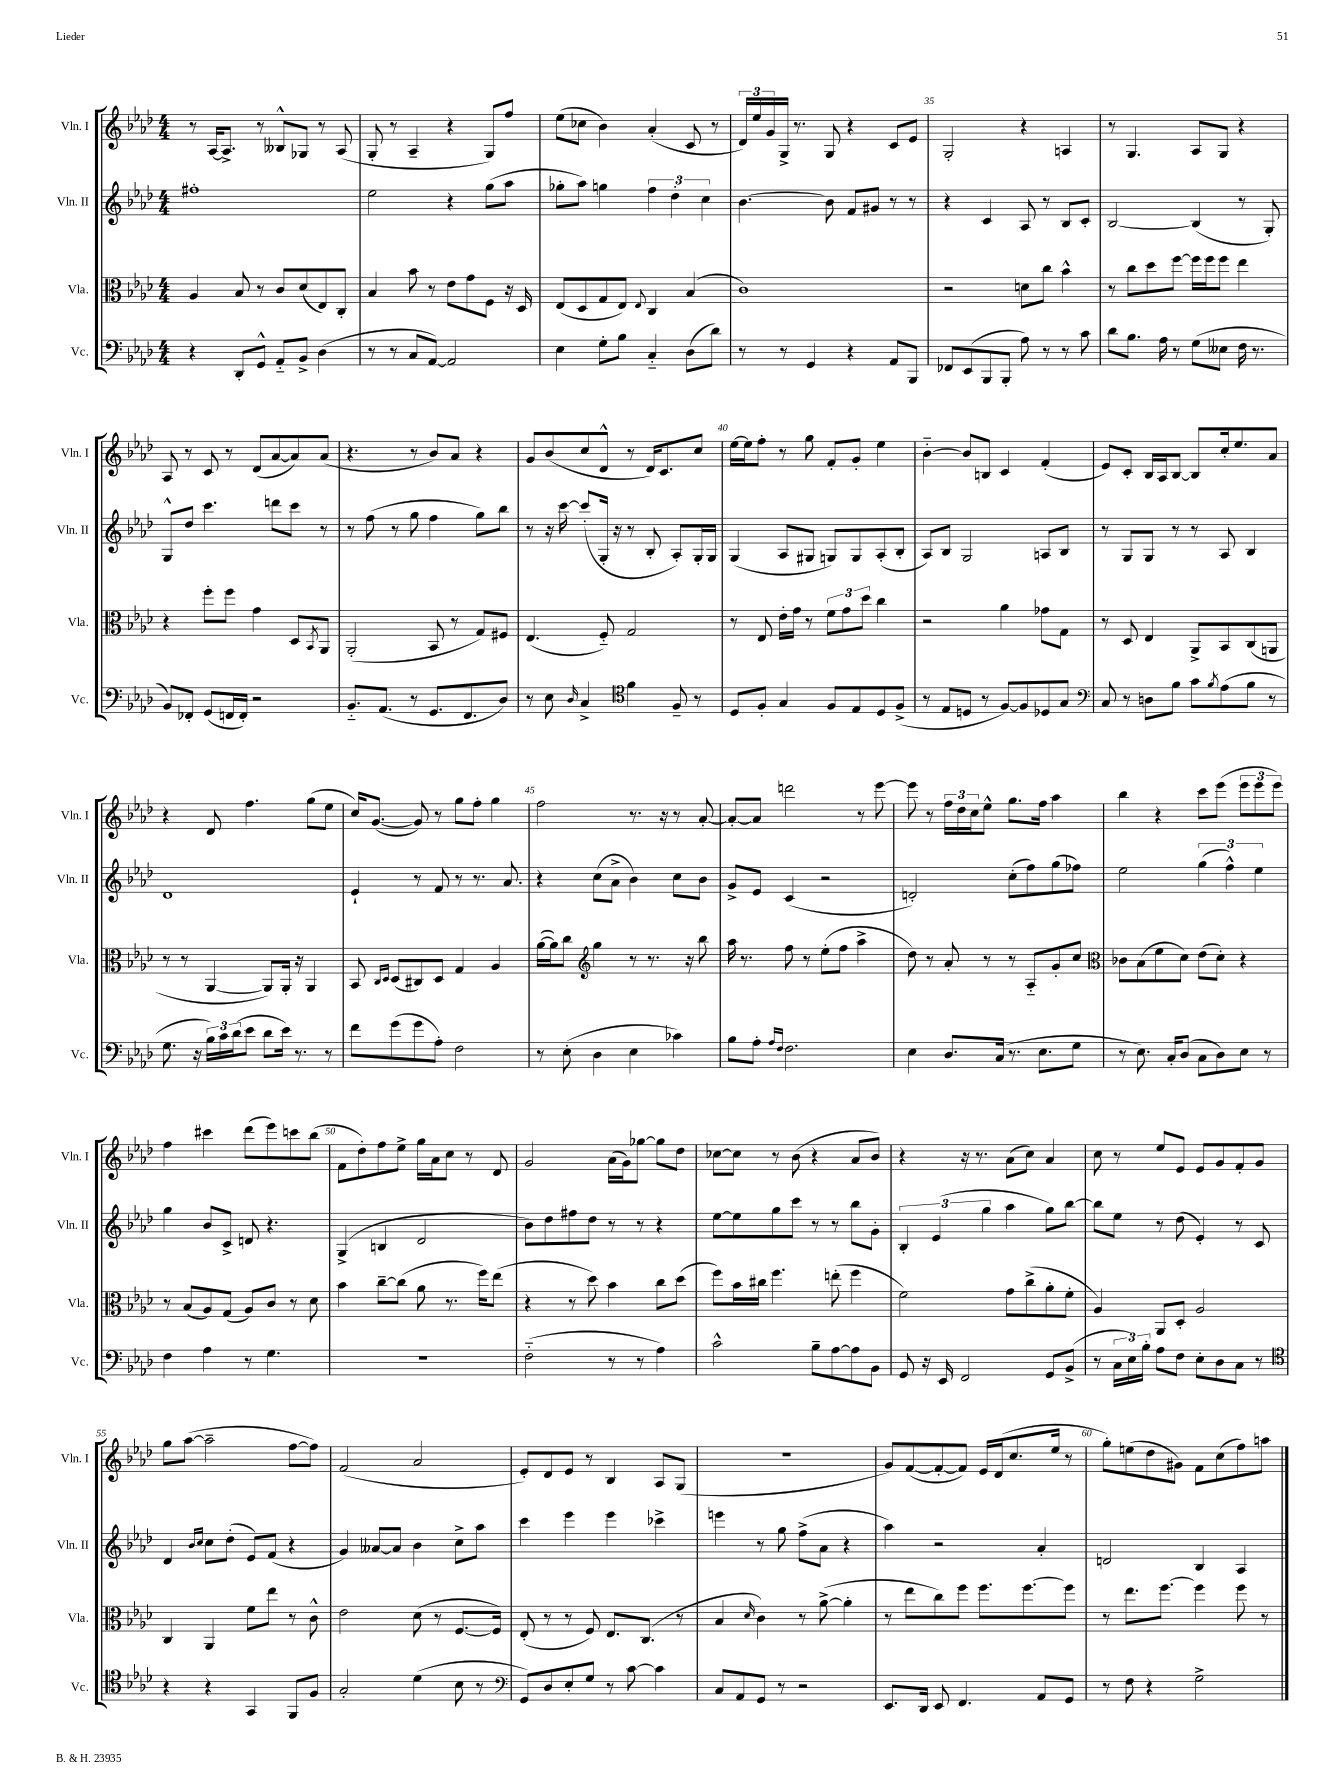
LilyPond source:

<<
\new StaffGroup <<
\new Staff = "s0" \with { instrumentName = "Vln. I" shortInstrumentName = "Vln. I" } {
    \clef treble \key aes \major \numericTimeSignature \time 4/4
    r8 aes16~ aes8.-> r8 beses8-^ ges8 r8 aes8( |
    g8-. r8 aes4-- r4 g8) f''8 |
    ees''8( ces''8 bes'4) aes'4-.( c'8 r8 |
    \tuplet 3/2 { des'16) ees''16 g'16 } g16-> r8. g8 r4 c'8 ees'8 |
    g2-. r4 a4 |
    r8 g4. aes8 g8 r4 |
    aes8 r8 c'8 r8 des'8( aes'8~ aes'8) aes'8( |
    r4. r8 bes'8) aes'8 r4 |
    g'8 bes'8( c''8 des'8-^ r8 des'16) c'8. c''8 |
    ees''16~ ees''16 f''8-. r8 g''8 f'8-. g'8-. ees''4 |
    bes'4~-_ bes'8 b8 c'4 f'4-.( |
    ees'8) c'8-. bes16 aes16 bes8~ bes8 c''16-. ees''8. aes'8 |
    r4 des'8 f''4. g''8( ees''8 |
    c''16) g'8.~( g'8) r8 g''8 f''8-. g''4 |
    f''2 r8. r16 r8 aes'8~-. |
    aes'8~-. aes'8 d'''2 r8 ees'''8~ |
    ees'''8 r8 \tuplet 3/2 { f''16 des''16 c''16 } ees''8-^ g''8. f''16 aes''4 |
    bes''4 r4 c'''8 ees'''8( \tuplet 3/2 { ees'''8 ees'''8 ees'''8) } |
    f''4 cis'''4 des'''8( ees'''8) c'''8 bes''8( |
    f'8 des''8-.) f''8 ees''8-> g''16 aes'16 c''8 r8 des'8 |
    g'2 aes'16( g'16) ges''8~ ges''8 des''8 |
    ces''8~ ces''8 r8 bes'8( r4 aes'8 bes'8) |
    r4 r16 r8. aes'8( c''8) aes'4 |
    c''8 r8 ees''8 ees'8 ees'8 g'8 f'8-. g'8 |
    g''8 aes''8~( aes''2-- f''8~ f''8) |
    f'2( aes'2 |
    ees'8-.) des'8 ees'8 r8 bes4 aes8 g8( |
    r1 |
    g'8) f'8~( f'8~-. f'8) ees'16 des'16( c''8. ees''16 r8 |
    g''8-.) e''8( des''8 gis'8) f'8 c''8( f''8) a''8 \bar "|." |
}
\new Staff = "s1" \with { instrumentName = "Vln. II" shortInstrumentName = "Vln. II" } {
    \clef treble \key aes \major \numericTimeSignature \time 4/4
    fis''1-. |
    ees''2 r4 g''8( aes''8 |
    ges''8-. aes''8) g''4 \tuplet 3/2 { f''4 des''4-. c''4 } |
    bes'4.~ bes'8 f'8 gis'8 r8 r8 |
    r4 c'4 aes8 r8 bes8 c'8-. |
    bes2~ bes4( r8 g8-.) |
    g8-^ des''8 c'''4. d'''8 c'''8 r8 |
    r8 f''8( r8 g''8 f''4 g''8) bes''8 |
    r8 r16 c'''16~ c'''8-.( g16-. r16 r8 bes8-. aes8-.) g16-. g16 |
    g4( aes8 gis8 g8) g8 aes8-.( bes8-. |
    aes8) bes8 g2 a8 bes8 |
    r8 g8 g8 r8 r8 aes8 bes4 |
    des'1 |
    ees'4-! r8 f'8 r8 r8. aes'8. |
    r4 c''8( aes'8-> bes'4) c''8 bes'8 |
    g'8-> ees'8 c'4( r2 |
    d'2-.) c''8-.( f''8) g''8( fes''8) |
    ees''2 \tuplet 3/2 { g''4( f''4-^) ees''4 } |
    g''4 bes'8 c'8-> d'8 r4. |
    g4->( b4 des'2 |
    bes'8) des''8 fis''8 des''8 r8 r8 r4 |
    ees''8~ ees''8 g''8 c'''8 r8 r8 bes''8 g'8-. |
    \tuplet 3/2 { bes4-. ees'4( g''4 } aes''4 g''8) bes''8~ |
    bes''8 ees''8 r8 des''8( ees'4-.) r8 c'8 |
    des'4 \grace { bes'16 c''16 } c''8 des''8-.( ees'8) f'8( r4 |
    g'4) aeses'8~ aeses'8 bes'4 c''8-> aes''8 |
    c'''4 ees'''4 ees'''4 ces'''4-> |
    e'''4 r8 g''8 f''8->( aes'8 r4 |
    aes''4) r2 aes'4-. |
    d'2 bes4 aes4 \bar "|." |
}
\new Staff = "s2" \with { instrumentName = "Vla." shortInstrumentName = "Vla." } {
    \clef alto \key aes \major \numericTimeSignature \time 4/4
    aes4 bes8 r8 c'8 des'8( ees8) c8-. |
    bes4 bes'8 r8 ees'8 g'8 f8 r16 des16 |
    ees8( des8 g8 ees8) \appoggiatura { ees8 } c4 bes4( |
    c'1) |
    r2 d'8 c''8 bes'4-^ |
    r8 c''8 des''8 f''8~ f''16 f''16 f''8 ees''4 |
    r4 f''8-. f''8 g'4 des8 \acciaccatura { bes,8 } aes,8 |
    aes,2-.( bes,8 r8 g8) fis8 |
    ees4.( f8-_) g2 |
    r8 ees8 ees'16-. g'16 r8 \tuplet 3/2 { f'8 g'8 des''8 } c''4 |
    r2 aes'4 ges'8 g8 |
    r8 des8 ees4 aes,8-> bes,8 c8( a,8 |
    r8 r8 aes,4~ aes,8) aes,16-. r16 aes,4 |
    bes,8 \grace { c16 des16 } des8( cis8) des8 g4 aes4 |
    aes'16~( aes'16) c''8 \clef treble g''4 r8 r8. r16 bes''8 |
    aes''16 r8. f''8 r8 ees''8-.( f''8 aes''4-> |
    des''8) r8 aes'8-. r8 r8 aes8-_ g'8-. c''8 |
    \clef alto ces'8 bes8( f'8 des'8) ees'8( des'8-.) r4 |
    r8 bes8( aes8) g8( aes8) c'8 r8 des'8 |
    bes'4 c''8~-- c''8( aes'8 r8. f''16) ees''8( |
    r4 r8 des''8) bes'4 c''8 des''8( |
    f''8) bes'16 cis''16 f''4. e''8-.( f''4 |
    f'2) g'8 c''8->( aes'8-. f'8-. |
    aes4) aes,8 des8-. aes2 |
    c4 aes,4 f'8 ees''8 r8 c'8-^ |
    ees'2 des'8( r8 f8.~ f16) |
    ees8-.( r8 r8 f8) ees8. c8.( r8 |
    bes4 \grace { des'16 } c'4) r8 aes'8~->( aes'4-. |
    r8 ees''8 c''8) f''8 f''8. f''8.~ f''8 |
    r8 ees''8. f''8.~ f''4 f''8 r8 \bar "|." |
}
\new Staff = "s3" \with { instrumentName = "Vc." shortInstrumentName = "Vc." } {
    \clef bass \key aes \major \numericTimeSignature \time 4/4
    r4 des,8-. g,8-^ aes,8-_ bes,8-> des4( |
    r8 r8 c8 aes,8~) aes,2 |
    ees4 g8-. bes8 c4-_ des8( des'8) |
    r8 r8 g,4 r4 aes,8 bes,,8 |
    fes,8 ees,8( bes,,8 bes,,8-. aes8) r8 r8 c'8 |
    des'8 bes8. aes16 r8 g8( eeses8 f16 r8. |
    bes,8) fes,8-. g,8( f,16 f,16-.) r2 |
    bes,8.-_ aes,8.( r8 g,8. f,8. des8) |
    r8 ees8 \grace { des16 } c4-> \clef tenor f'4 f8-- r8 |
    des8 f8-. g4 f8 ees8 des8 f8->( |
    r8 ees8 d8 r8 f8~) f8 des8 g8 |
    \clef bass c8 r8 d8 bes8 c'8 \acciaccatura { bes8 } aes8( bes8 r8 |
    g8. r16 \tuplet 3/2 { bes16) c'16 des'16( } ees'8 des'8 ees'16) r8. r8 |
    f'8 g'8( g'8 aes8-.) f2 |
    r8 ees8-.( des4 ees4 ces'4) |
    bes8 aes8-. \grace { aes16 f16 } f2. |
    ees4 des8. c16( r8. ees8. g8 |
    r8 ees8.) c16-. des8( c8 des8) ees8 r8 |
    f4 aes4 r8 g4. |
    R1 |
    f2-_( r8 r8 aes4) |
    c'2-^ bes8-- aes8~ aes8 bes,8 |
    g,8 r16 ees,16 f,2 g,8 bes,8->( |
    r8 \tuplet 3/2 { c16 ees16) bes16-. } aes8 f8 ees8-. des8 c8 r8 |
    \clef tenor r4 r4 g,4 f,8 f8 |
    g2-. des'4( bes8 r8 |
    \clef bass g,8) des8 ees8-. g8 r8 c'8~ c'4 |
    c8 aes,8 g,8 r8 r2 |
    ees,8. des,16 ees,8 f,4. aes,8 g,8 |
    r8 f8 r4 g2-> \bar "|." |
}
>>
>>
\layout { \context { \Score currentBarNumber = #31 \override BarNumber.break-visibility = ##(#f #t #t) barNumberVisibility = #(every-nth-bar-number-visible 5) } }
